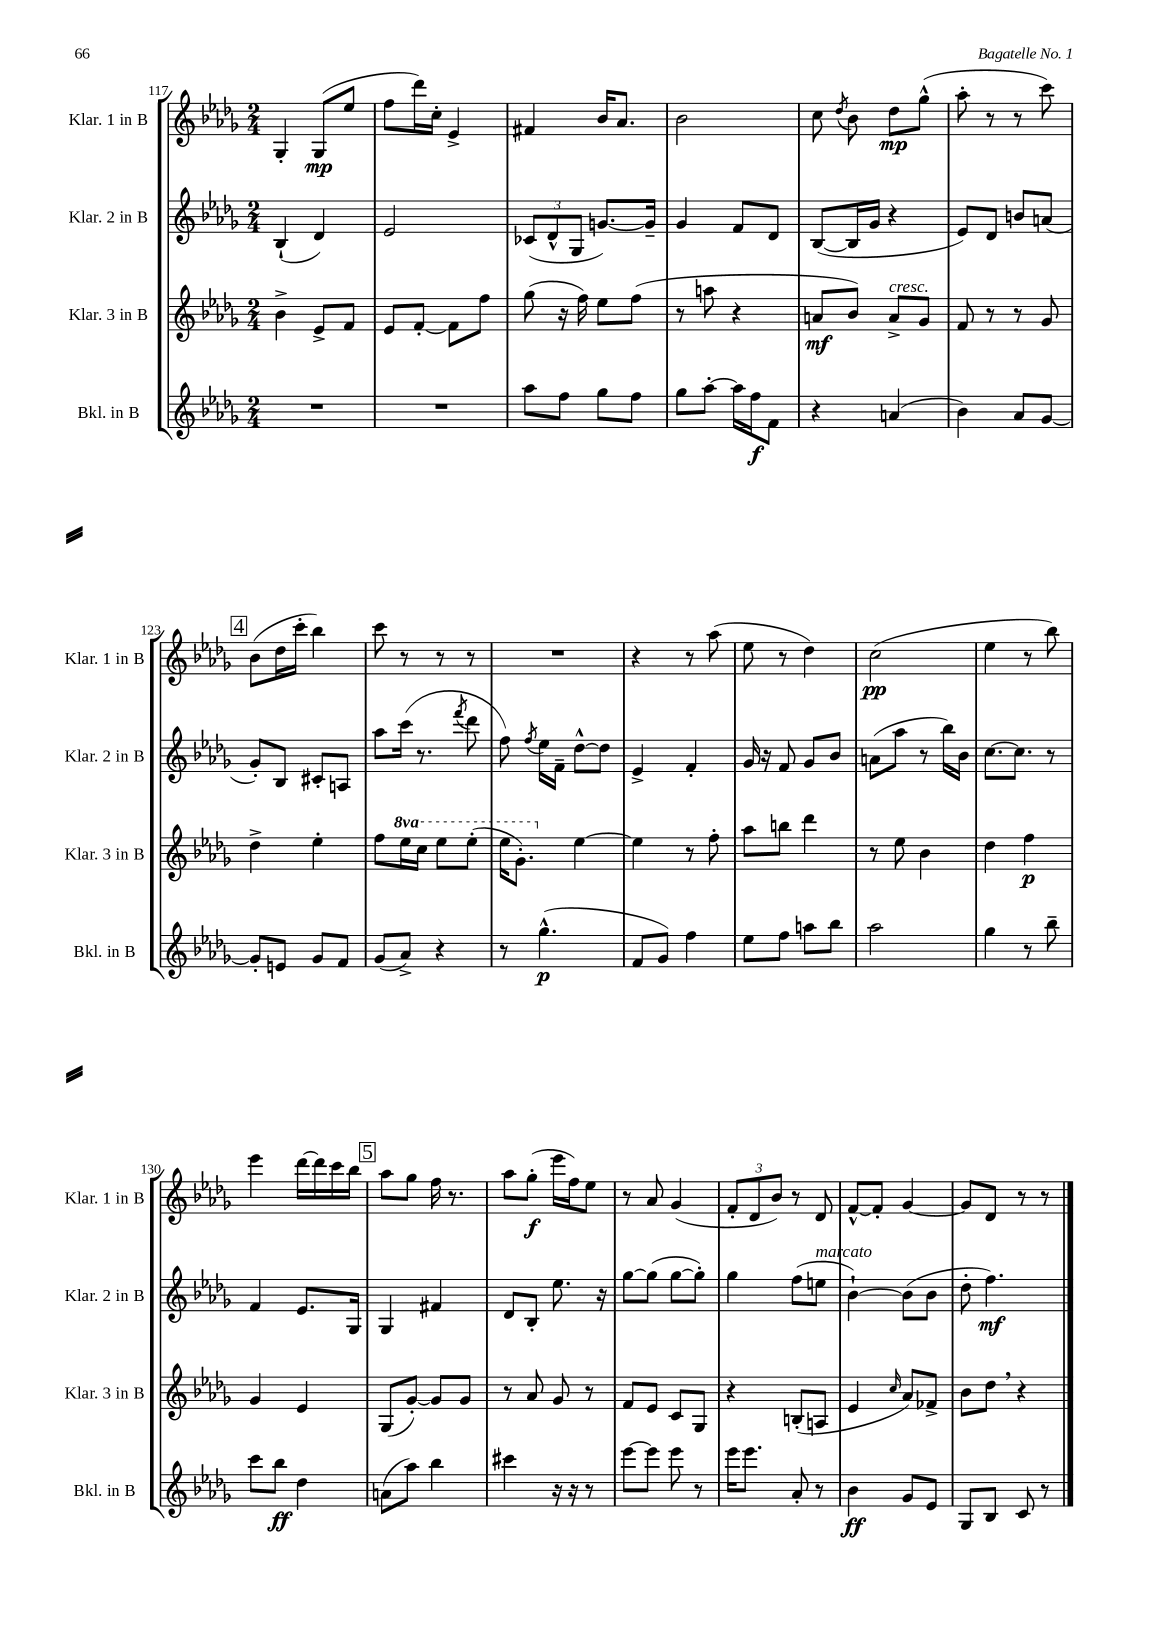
<<
\new StaffGroup <<
\new Staff = "s0" \with { instrumentName = "Klar. 1 in B" shortInstrumentName = "Klar. 1 in B" } {
    \clef treble \key des \major \numericTimeSignature \time 2/4
    \autoBeamOff ges4-. ges8[\mp( ees''8] |
    f''8[ des'''16) c''16]-. ees'4-> |
    fis'4 bes'16[ aes'8.] |
    bes'2 |
    c''8 \acciaccatura { des''8 } bes'8 des''8[\mp ges''8]-^( |
    aes''8-. r8 r8 c'''8) |
    \mark \markup { \box "4" } bes'8[( des''16 c'''16]-. bes''4) |
    c'''8 r8 r8 r8 |
    R2 |
    r4 r8 aes''8( |
    ees''8 r8 des''4) |
    c''2\pp( |
    ees''4 r8 bes''8) |
    ees'''4 des'''16[~ des'''16 c'''16 bes''16] |
    \mark \markup { \box "5" } aes''8[ ges''8] f''16 r8. |
    aes''8[ ges''8]-.\f( ees'''16[ f''16) ees''8] |
    r8 aes'8 ges'4( |
    \tuplet 3/2 { f'8[-. des'8 bes'8]) } r8 des'8 |
    f'8[~-^ f'8]-. ges'4~ |
    ges'8[ des'8] r8 r8 \bar "|." |
}
\new Staff = "s1" \with { instrumentName = "Klar. 2 in B" shortInstrumentName = "Klar. 2 in B" } {
    \clef treble \key des \major \numericTimeSignature \time 2/4
    \autoBeamOff bes4-!( des'4) |
    ees'2 |
    \tuplet 3/2 { ces'8[( des'8-^ ges8] } g'8.[~) g'16]-- |
    ges'4 f'8[ des'8] |
    bes8[~( bes16 ges'16] r4 |
    ees'8[) des'8] b'8[ a'8]( |
    \mark \markup { \box "4" } ges'8[-.) bes8] cis'8[-. a8] |
    aes''8[ c'''16]( r8. \acciaccatura { f'''8 } des'''8 |
    f''8) \acciaccatura { f''8 } ees''16[ f'16]-- des''8[~-^ des''8] |
    ees'4-> f'4-. |
    ges'16 r16 f'8 ges'8[ bes'8] |
    a'8[( aes''8] r8 bes''16[) bes'16] |
    c''8.[~ c''8.] r8 |
    f'4 ees'8.[ ges16] |
    \mark \markup { \box "5" } ges4 fis'4 |
    des'8[ bes8]-. ees''8. r16 |
    ges''8[~ ges''8]( ges''8[~ ges''8]-.) |
    ges''4 f''8[( e''8]^\markup { \italic "marcato" } |
    bes'4~-!) bes'8[( bes'8] |
    des''8-. f''4.\mf) \bar "|." |
}
\new Staff = "s2" \with { instrumentName = "Klar. 3 in B" shortInstrumentName = "Klar. 3 in B" } {
    \clef treble \key des \major \numericTimeSignature \time 2/4 \set Staff.ottavationMarkups = #ottavation-simple-ordinals
    \autoBeamOff bes'4-> ees'8[-> f'8] |
    ees'8[ f'8]~-. f'8[ f''8] |
    ges''8( r16 f''16) ees''8[ f''8]( |
    r8 a''8 r4 |
    a'8[\mf bes'8]) a'8[->^\markup { \italic "cresc." } ges'8] |
    f'8 r8 r8 ges'8 |
    \mark \markup { \box "4" } des''4-> ees''4-. |
    f''8[ \ottava #1 ees'''16 c'''16] ees'''8[ ees'''8]-.( |
    ees'''16[ ges''8.]-.) \ottava #0 ees''4~ |
    ees''4 r8 f''8-. |
    aes''8[ b''8] des'''4 |
    r8 ees''8 bes'4 |
    des''4 f''4\p |
    ges'4 ees'4 |
    \mark \markup { \box "5" } ges8[( ges'8]~-.) ges'8[ ges'8] |
    r8 aes'8 ges'8 r8 |
    f'8[ ees'8] c'8[ ges8] |
    r4 b8[-.( a8] |
    ees'4 \grace { c''16 } aes'8[) fes'8]-> |
    bes'8[ des''8] \breathe r4 \bar "|." |
}
\new Staff = "s3" \with { instrumentName = "Bkl. in B" shortInstrumentName = "Bkl. in B" } {
    \clef treble \key des \major \numericTimeSignature \time 2/4
    \autoBeamOff R2 |
    R2 |
    aes''8[ f''8] ges''8[ f''8] |
    ges''8[ aes''8]~-. aes''16[ f''16\f f'8] |
    r4 a'4( |
    bes'4) aes'8[ ges'8]~ |
    \mark \markup { \box "4" } ges'8[-. e'8] ges'8[ f'8] |
    ges'8[( aes'8]->) r4 |
    r8 ges''4.-^\p( |
    f'8[ ges'8]) f''4 |
    ees''8[ f''8] a''8[ bes''8] |
    aes''2 |
    ges''4 r8 bes''8-- |
    c'''8[ bes''8]\ff des''4 |
    \mark \markup { \box "5" } a'8[( aes''8]) bes''4 |
    cis'''4 r16 r16 r8 |
    ees'''8[~ ees'''8] ees'''8 r8 |
    ees'''16[ ees'''8.] aes'8-. r8 |
    bes'4\ff ges'8[ ees'8] |
    ges8[ bes8] c'8 r8 \bar "|." |
}
>>
>>
\layout { \context { \Score currentBarNumber = #117 } }
